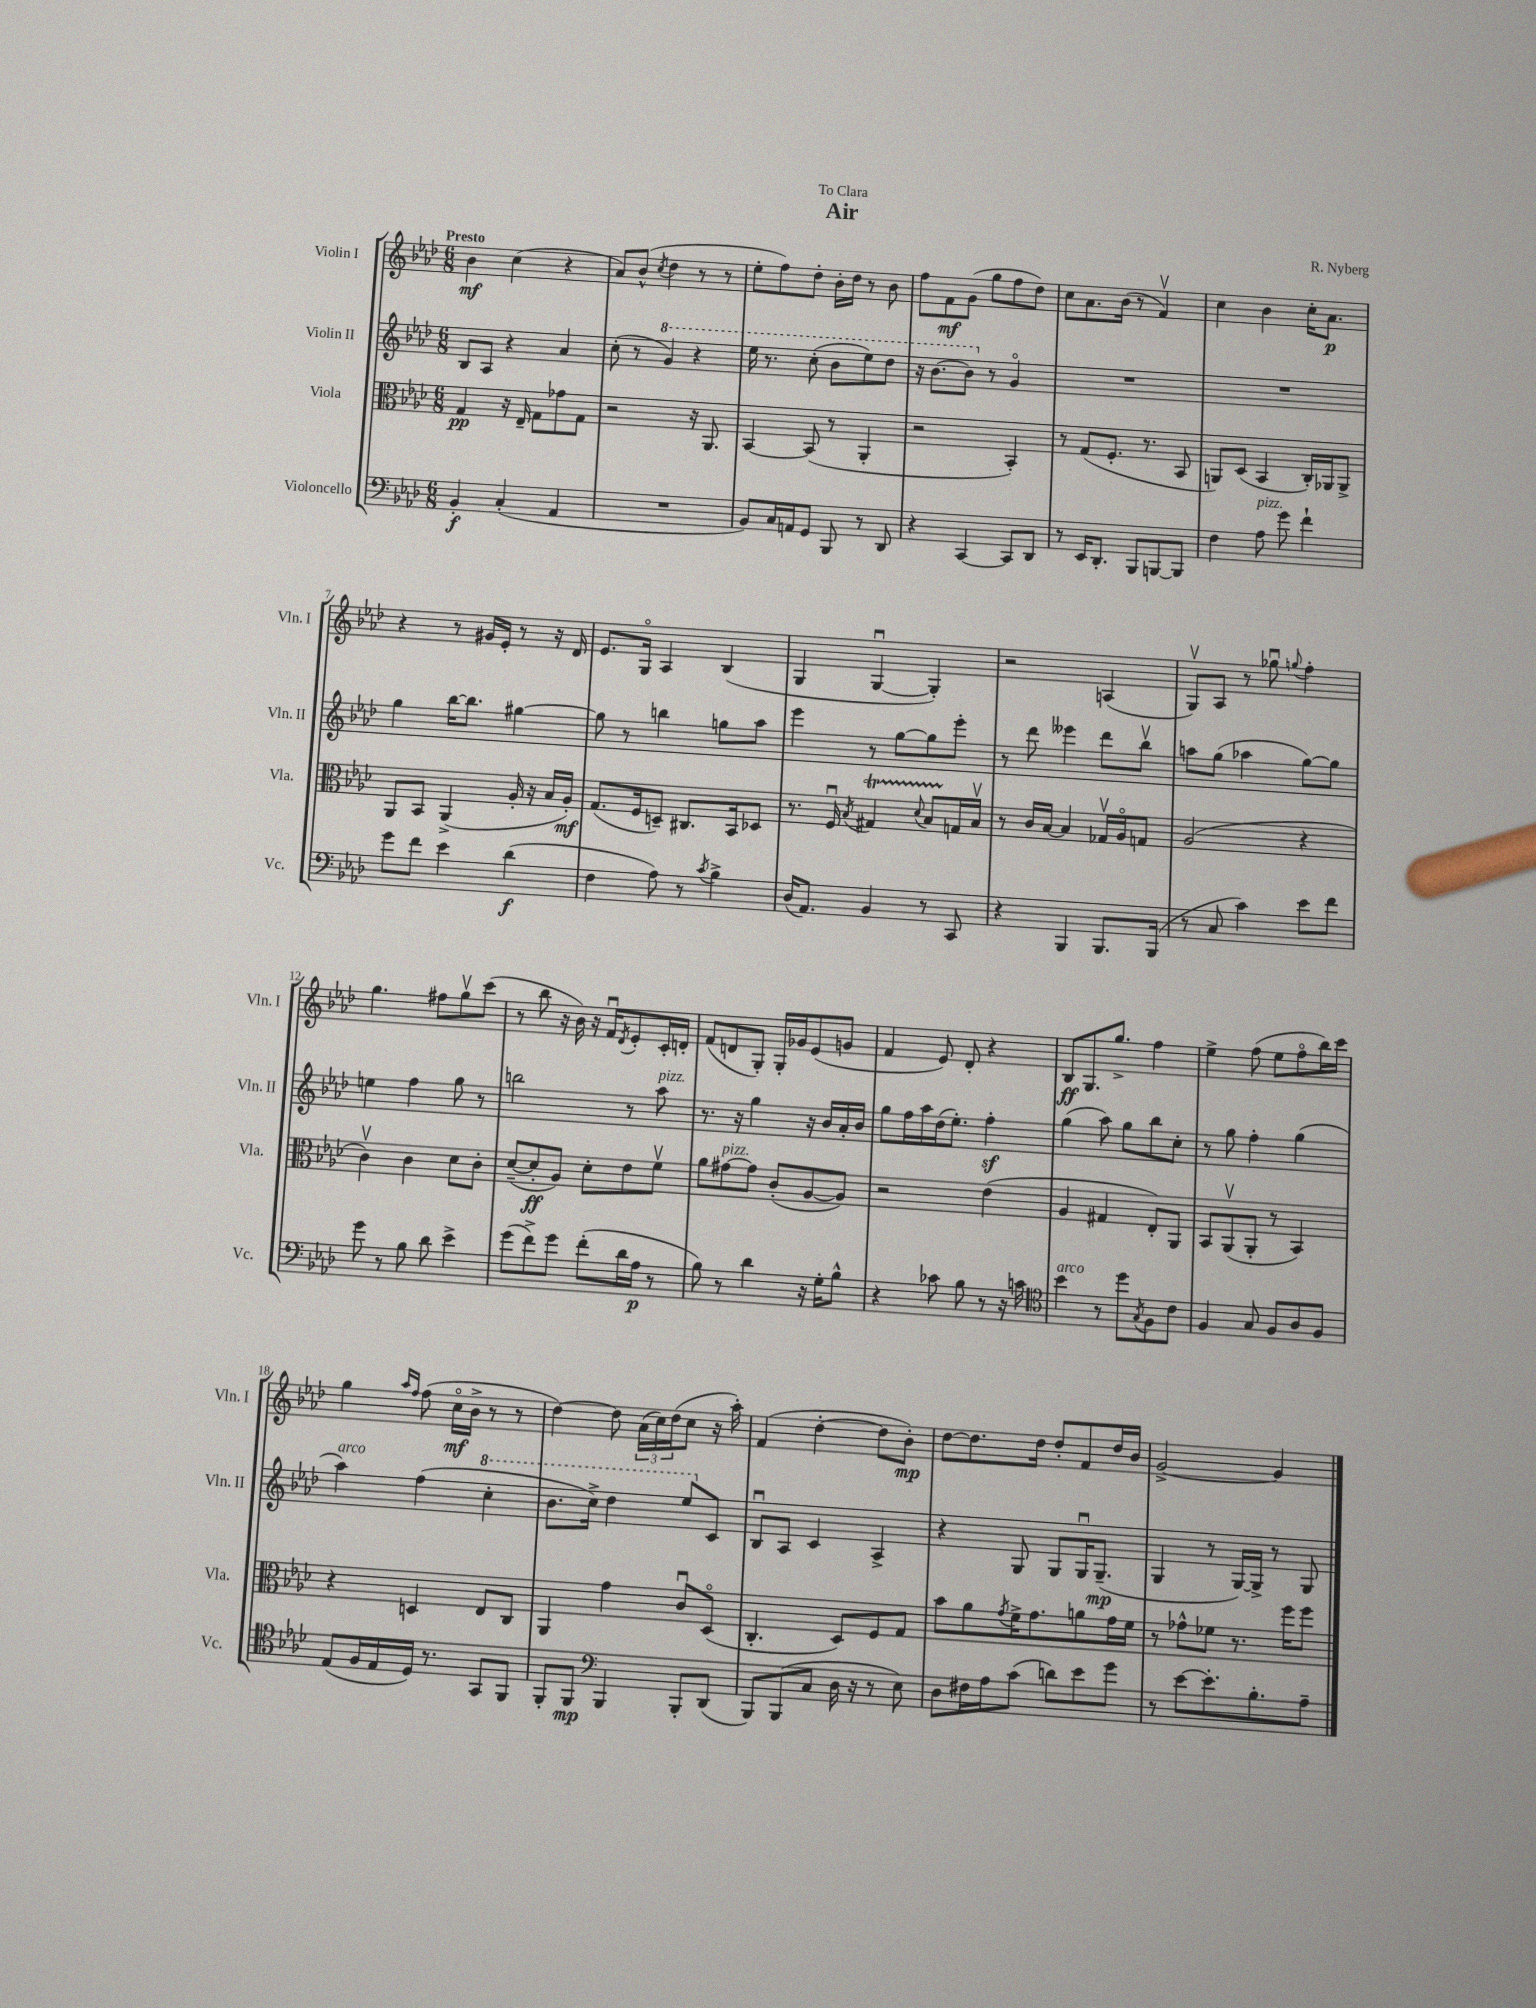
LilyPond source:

\header { title = "Air" composer = "R. Nyberg" dedication = "To Clara" }
<<
\new StaffGroup <<
\new Staff = "s0" \with { instrumentName = "Violin I" shortInstrumentName = "Vln. I" } {
    \clef treble \key aes \major \numericTimeSignature \time 6/8 \tempo "Presto"
    bes'4\mf c''4( r4 |
    aes'8) bes'8-^( \acciaccatura { c''8 } des''4 r8 r8 |
    ees''8-. f''8) des''8-. bes'16-. des''16 r8 bes'8 |
    f''8 f'8\mf g'8( g''8 f''8 des''8) |
    c''8 aes'8. bes'16( r8 f'4\upbow) |
    c''4 bes'4 c''16-. aes'8.\p |
    r4 r8 gis'16 ees'16-. r8 r16 des'16 |
    ees'8. g16\flageolet aes4 bes4( |
    g4 g4~\downbow g4-.) |
    r2 a4( |
    g8\upbow) aes8 r8 ges''8\downbow \appoggiatura { g''8 } f''4-. |
    g''4. fis''8 g''8\upbow c'''8( |
    r8 bes''8 r16 bes'16) r16 f'16\downbow \acciaccatura { des'8 } ees'8-. c'16-. d'16-. |
    f'8( d'8 g8-.) g16-. ges'16 ees'8( g'8 |
    f'4 ees'8) des'8-. r4 |
    bes8\ff g8. g''8.-> f''4 |
    ees''4-> f''8( ees''8 f''8\flageolet bes''16) c'''16 |
    g''4 \grace { aes''16 f''16 } f''8( c''16\flageolet\mf bes'16-> r8 r8 |
    des''4~) des''8 \tuplet 3/2 { aes'16( c''16) des''16( } c''8 r16 aes''16-.) |
    f'4( des''4~-. des''8 bes'8-.\mp) |
    des''8~ des''8. des''16 des''8-. f'8 des''16 bes'16 |
    g'2~-> g'4 \bar "|." |
}
\new Staff = "s1" \with { instrumentName = "Violin II" shortInstrumentName = "Vln. II" } {
    \clef treble \key aes \major \numericTimeSignature \time 6/8
    bes8 aes8 r4 aes'4 |
    c''8-.( r8 \ottava #1 g''4) r4 |
    ees'''16 r8. c'''8-.( bes''8 ees'''8) des'''8 |
    r16 bes''8.~ bes''8 \ottava #0 r8 g'4\flageolet |
    R2. |
    R2. |
    g''4 bes''16~ bes''8. gis''4~ |
    gis''8 r8 b''4 g''8 aes''8 |
    ees'''4 r8 g''8~ g''8 ees'''8-. |
    r8 des'''8 eeses'''4 des'''8 bes''8\upbow |
    a''8 g''8( aes''4 g''8~) g''8 |
    e''4 f''4 g''8 r8 |
    b''2 r8 aes''8^\markup { \italic "pizz." } |
    r8. r16 g''4 r16 bes'16 aes'16-. bes'16 |
    g''8 f''16 aes''16 des''16( ees''8.-.) f''4-.\sf |
    g''4( aes''8) g''8 bes''8 c''8-. |
    r8 g''8 f''4-. g''4( |
    aes''4^\markup { \italic "arco" }) f''4( \ottava #1 c'''4-. |
    bes''8. c'''16->) des'''4 ees'''8 \ottava #0 c'8 |
    bes8\downbow aes8 c'4 aes4-> |
    r4 g8 g8 g16\downbow g8.--\mp( |
    g4 r8 g16~) g16-> r8 g8 \bar "|." |
}
\new Staff = "s2" \with { instrumentName = "Viola" shortInstrumentName = "Vla." } {
    \clef alto \key aes \major \numericTimeSignature \time 6/8
    g4\pp r16 ees16-- g8 ges'8 g8 |
    r2 r16 aes,8. |
    bes,4~ bes,8( r8 aes,4-. |
    r2 bes,4-.) |
    r8 g8( f8.-. r8. bes,8 |
    a,8) des8( bes,4 c16-.) aes,16 aes,8-> |
    aes,8 bes,8 aes,4->( aes16-. r16 bes16 aes16-.\mf) |
    g8.( f16 d8--) cis8. bes,16 des8 |
    r8. f16\downbow \acciaccatura { bes8 } gis4\startTrillSpan \appoggiatura { des'8 } bes8 g16\stopTrillSpan bes16\upbow |
    r8 c'16 bes16~ bes4 ges16\upbow aes16\flageolet g8 |
    aes2( r4 |
    c'4\upbow) c'4 des'8 c'8-. |
    des'8~--( des'8-.\ff aes8) des'8-. ees'8 f'8\upbow |
    aes'8 gis'8~^\markup { \italic "pizz." } gis'8 c'8-.( aes8~ aes8) |
    r2 ees'4( |
    aes4 gis4 ees8-.) aes,8 |
    bes,8 aes,8\upbow( aes,8-. r8 bes,4) |
    r4 d4 ees8 c8 |
    aes,4 g'4 c'8\downbow des8\flageolet( |
    c4.-. des8) f8 g8 |
    bes'8 aes'8 \acciaccatura { g'8 } f'16-> g'8. a'8 g'16 f'16 |
    r8 ges'8-^ fes'8 r8. f''16 f''8 \bar "|." |
}
\new Staff = "s3" \with { instrumentName = "Violoncello" shortInstrumentName = "Vc." } {
    \clef bass \key aes \major \numericTimeSignature \time 6/8
    bes,4-.\f c4-.( aes,4 |
    R2. |
    bes,8) c16 a,16 g,8 bes,,8 r8 des,8 |
    r4 c,4~ c,8 des,8 |
    r8 ees,16 des,8.-. bes,,8 b,,8~ b,,8 |
    f4 aes8^\markup { \italic "pizz." } g'8 f'4-! |
    g'8 f'8 ees'4 des'4\f( |
    f4 aes8) r8 \acciaccatura { c'8 } bes4-> |
    des16( aes,8.) bes,4 r8 c,8 |
    r4 bes,,4 bes,,8. bes,,16( |
    r8 c8 c'4) ees'8 f'8 |
    g'8 r8 bes8 des'8 ees'4-> |
    g'8( f'8->) g'8 f'8-.( des'16 aes16\p r8 |
    bes8) r8 des'4 r16 g16-. bes8-^ |
    r4 ces'8 bes8 r8 r16 c'16 |
    \clef tenor bes'4^\markup { \italic "arco" } r8 des''8 \acciaccatura { g8 } f8 c'8 |
    f4 g8 f8 aes8 f8 |
    ees8( f16 ees16 des16) r8. g,8 f,8 |
    f,8-. f,8\mp \clef bass bes,,4 bes,,8-. des,8( |
    bes,,8) bes,,8( c8 des16 r16 r8 ees8) |
    des8 fis16 aes16 c'8( d'8) ees'8 g'8 |
    r8 ees'8~ ees'8.-. bes8.-. aes8-- \bar "|." |
}
>>
>>
